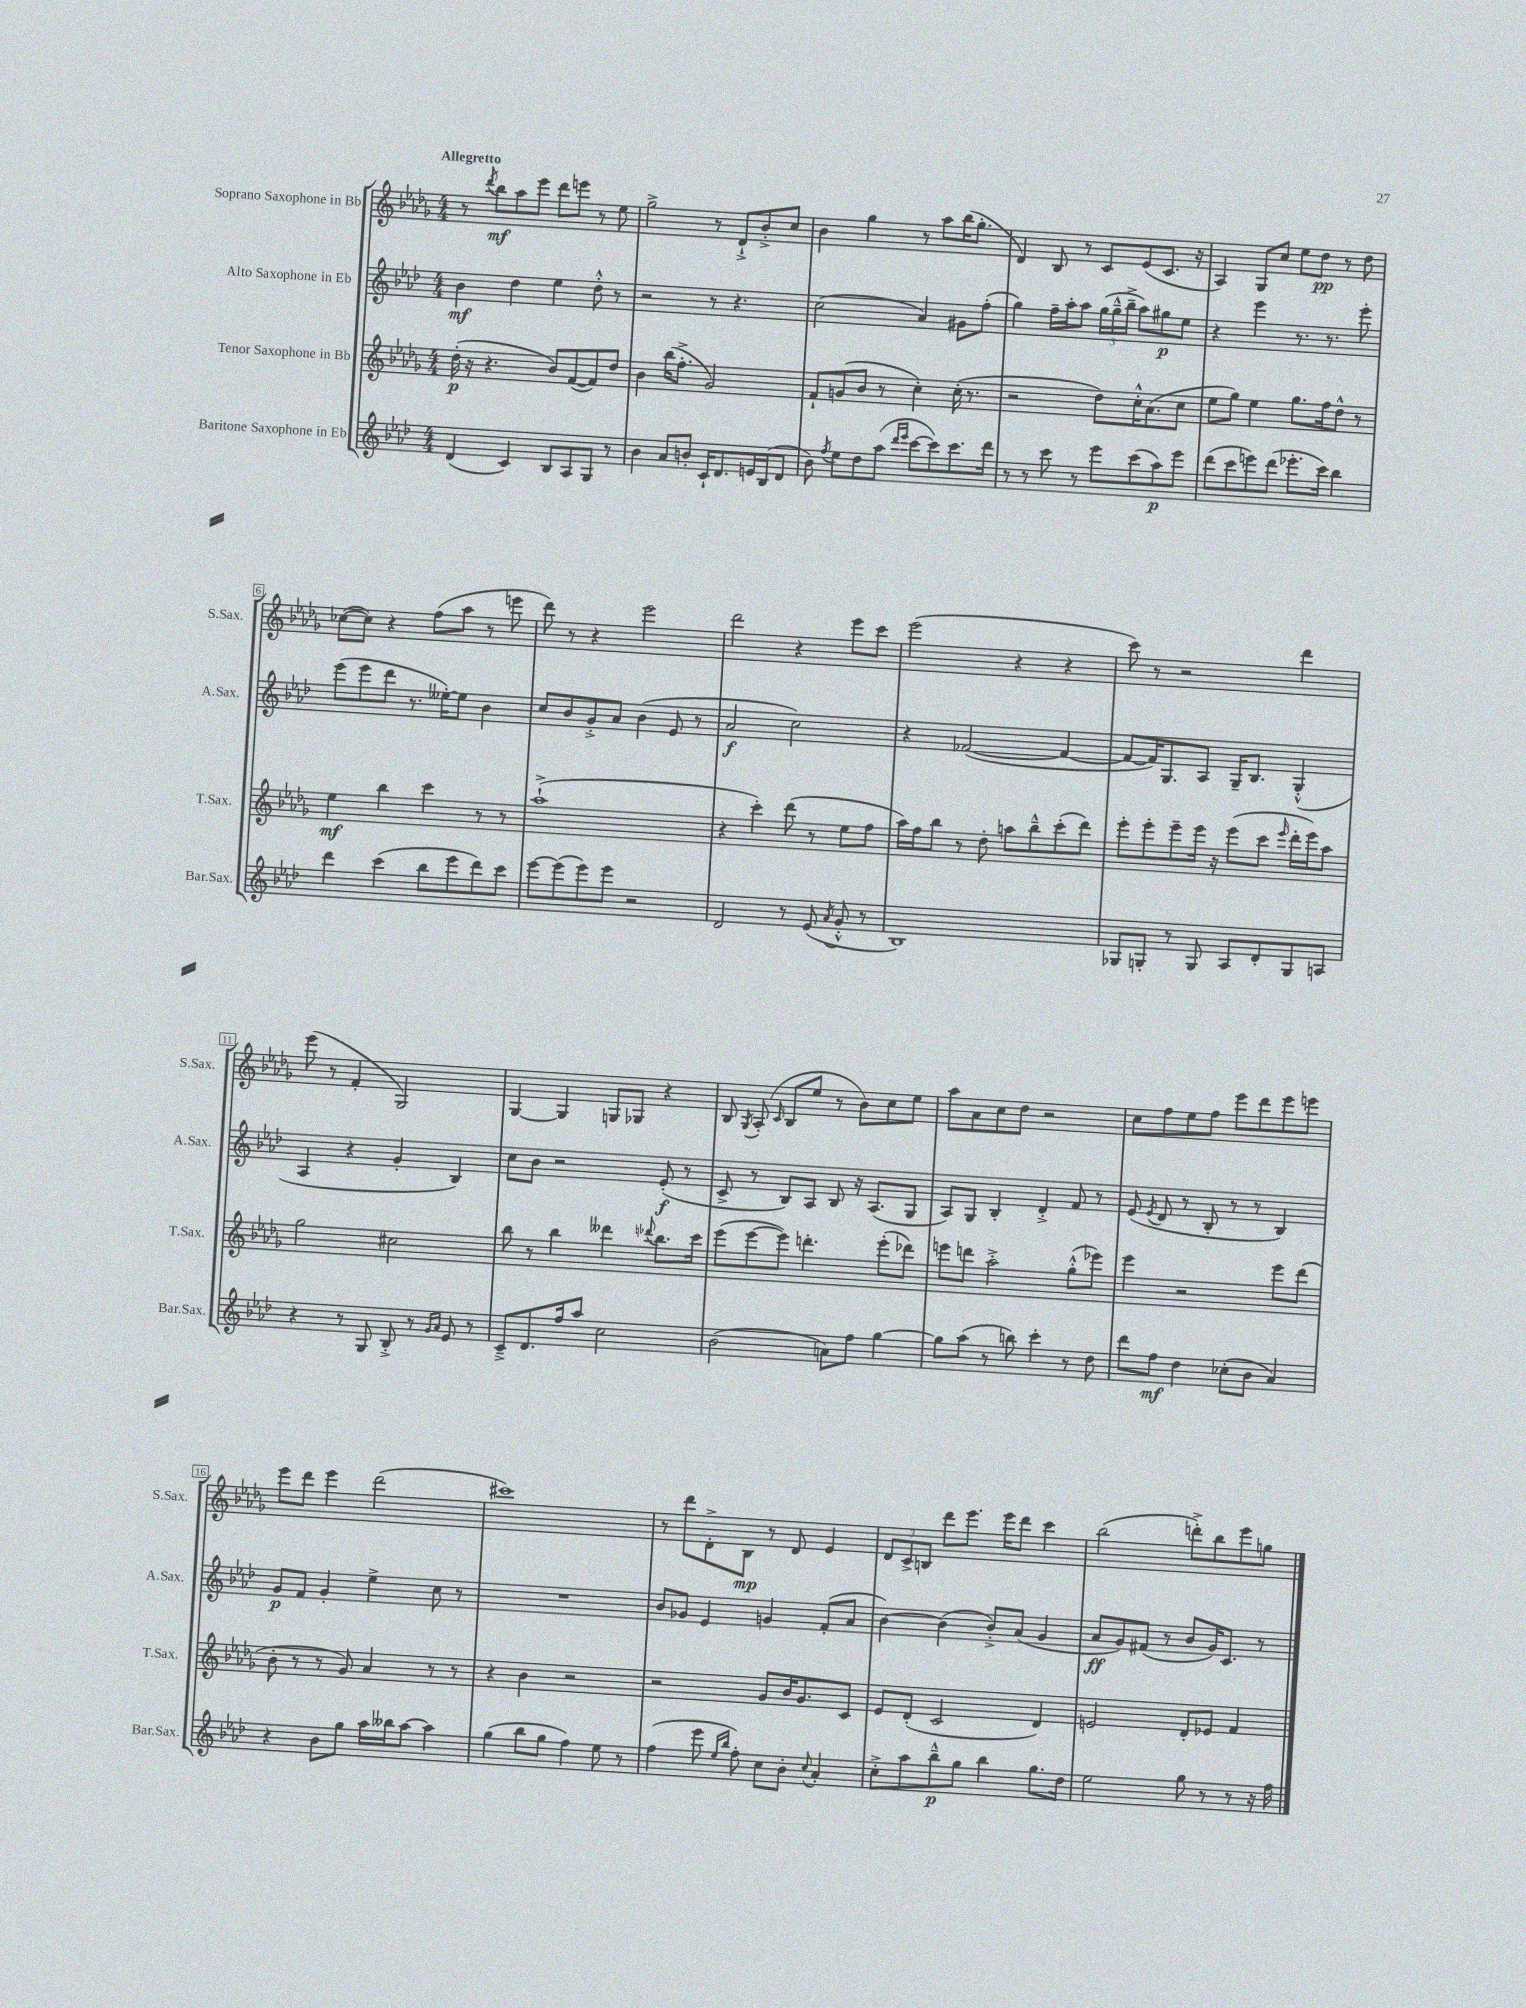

**kern	**dynam	**kern	**dynam	**kern	**dynam	**kern	**dynam
*part4	*part4	*part3	*part3	*part2	*part2	*part1	*part1
*staff4	*staff4	*staff3	*staff3	*staff2	*staff2	*staff1	*staff1
*I"Baritone Saxophone in Eb	*	*I"Tenor Saxophone in Bb	*	*I"Alto Saxophone in Eb	*	*I"Soprano Saxophone in Bb	*
*I'Bar.Sax.	*	*I'T.Sax.	*	*I'A.Sax.	*	*I'S.Sax.	*
*clefG2	*	*clefG2	*	*clefG2	*	*clefG2	*
*k[b-e-a-d-]	*	*k[b-e-a-d-g-]	*	*k[b-e-a-d-]	*	*k[b-e-a-d-g-]	*
*M4/4	*	*M4/4	*	*M4/4	*	*M4/4	*
=1	=1	=1	=1	=1	=1	=1	=1
!	!	!	!	!	!	!LO:TX:a:B:t=Allegretto	!
(4d-/	.	(16dd-'\	p	4b-\	mf	8r	.
.	.	16r	.	.	.	.	.
.	.	.	.	.	.	8qddd-/	.
.	.	4.r	.	.	.	8bb-\L	mf
4c/)	.	.	.	4dd-\	.	8aa-\	.
.	.	.	.	.	.	8eee-\J	.
8B-/L	.	8b-/L)	.	4ee-\	.	8ddd-\L	.
8A-/	.	([8f/	.	.	.	8eeen\J	.
8G/J	.	8f/])	.	8dd-'^^\	.	8r	.
8r	.	8dd-/J	.	8r	.	8ee-\	.
=2	=2	=2	=2	=2	=2	=2	=2
4b-\	.	4b-\	.	2r	.	2gg-^\	.
8a-/L	.	(16bb-\KL	.	.	.	.	.
.	.	8.ff'^\J	.	.	.	.	.
8bn'/J	.	.	.	.	.	.	.
16c`/KL	.	2g-/)	.	8r	.	8r	.
8.d-/	.	.	.	.	.	.	.
.	.	.	.	4.r	.	8d-`^/L	.
16en/L	.	.	.	.	.	8b-'^/	.
(16B-/J	.	.	.	.	.	.	.
8d-/J	.	.	.	.	.	8cc/J	.
=3	=3	=3	=3	=3	=3	=3	=3
8b-\)	.	8f`/L	.	(2cc\	.	4b-\	.
8qff/	.	.	.	.	.	.	.
8ee-\L	.	(8gn/	.	.	.	.	.
8dd-\	.	8b-/J	.	.	.	4gg-\	.
(8aa-\J	.	8r	.	.	.	.	.
16qqddd-/LL	.	.	.	.	.	.	.
16qqeee-/JJ	.	.	.	.	.	.	.
[8ccc\L	.	4cc'\)	.	4a-/)	.	8r	.
8ccc\])	.	.	.	.	.	8aa-\L	.
8.ccc\	.	(16cc'\	.	8g#X\L	.	(16bb-\K	.
.	.	8.r	.	.	.	8.gg-'\J	.
.	.	.	.	(8ff'\J	.	.	.
16ddd-\Jk	.	.	.	.	.	.	.
=4	=4	=4	=4	=4	=4	=4	=4
8r	.	2r	.	4gg\)	.	4d-/)	.
8r	.	.	.	.	.	.	.
8ccc\	.	.	.	16ff~\LL	.	8B-/	.
.	.	.	.	16aa-'\J	.	.	.
8r	.	.	.	8aa-\J	.	8r	.
8eee-\L	.	8dd-\L)	.	(24gg\LL	.	8c/L	.
.	.	.	.	24gg~^^\	.	.	.
.	.	.	.	24bb-~^\JJ	.	.	.
(8ccc\	.	16cc'^^\K	.	8aa-\L)	.	(8e-/	.
.	.	(8.a-\	.	.	.	.	.
8aa-\)	p	.	.	8gg#X\	p	8.c/J	.
8eee-\J	.	8cc\J	.	8ee-\J	.	.	.
.	.	.	.	.	.	16r	.
=5	=5	=5	=5	=5	=5	=5	=5
(8ddd-\L	.	8ee-\L	.	4r	.	4A-/)	.
8ccc\	.	8gg-\J)	.	.	.	.	.
8eeen\)	.	4ee-\	.	4eee-\	.	8G-/L	.
(8ddd-\J	.	.	.	.	.	8cc/J	.
8.eee-X'\L	.	8.gg-\L	.	8.r	.	8ee-\L	.
.	.	.	.	.	.	8dd-\J	pp
16ccc\Jk)	.	16ff\k	.	8.r	.	.	.
4bb-\	.	8dd-^^\J	.	.	.	8r	.
.	.	8r	.	8eee-'\	.	8dd-\	.
!!LO:LB:g=z
=6	=6	=6	=6	=6	=6	=6	=6
4ddd-\	.	4ee-\	mf	(8eee-\L	.	([8cc-X\L	.
.	.	.	.	8eee-\	.	8cc-\J])	.
(4ccc\	.	4bb-\	.	8ddd-\J	.	4r	.
.	.	.	.	8.r	.	.	.
8bb-\L	.	4ccc\	.	.	.	(8ff\L	.
.	.	.	.	[16ee--X'\KL)	.	.	.
8eee-\	.	.	.	8ee--\J]	.	8aa-\J	.
8ddd-\)	.	8r	.	4b-\	.	8r	.
8ccc\J	.	8r	.	.	.	8eeen\	.
=7	=7	=7	=7	=7	=7	=7	=7
[8eee-\L	.	(1aa-`^	.	8cc/L	.	8ddd-\)	.
(8eee-\]	.	.	.	8b-/	.	8r	.
8eee-\)	.	.	.	8g'^/	.	4r	.
8eee-\J	.	.	.	8a-/J	.	.	.
2r	.	.	.	(4b-\	.	2eee-\	.
.	.	.	.	8e-/	.	.	.
.	.	.	.	8r	.	.	.
=8	=8	=8	=8	=8	=8	=8	=8
2d-/	.	4r	.	2a-/	f	2ddd-\	.
.	.	4ccc'\)	.	.	.	.	.
8r	.	(8ddd-\	.	2cc\)	.	4r	.
(8e-/	.	8r	.	.	.	.	.
8qa-/	.	.	.	.	.	.	.
8g'^^/	.	8ee-\L	.	.	.	8eee-\L	.
8r	.	8ff\J	.	.	.	8ccc\J	.
=9	=9	=9	=9	=9	=9	=9	=9
1B-)	.	16aa-\LL)	.	4r	.	(2eee-\	.
.	.	16ff\J	.	.	.	.	.
.	.	8bb-\J	.	.	.	.	.
.	.	8r	.	([2f-X/	.	.	.
.	.	8dd-'\	.	.	.	.	.
.	.	8aan\L	.	.	.	4r	.
.	.	8bb-~^^\	.	.	.	.	.
.	.	(8ccc'\	.	4f-/_	.	4r	.
.	.	8ddd-\J)	.	.	.	.	.
=10	=10	=10	=10	=10	=10	=10	=10
8G-X/L	.	8eee-'\L	.	8f-/L_	.	8ccc\)	.
8Gn'/J	.	8eee-'\	.	16f-/K])	.	8r	.
.	.	.	.	8.G/	.	.	.
8r	.	8eee-~\	.	.	.	2r	.
8G/	.	16eee-\Jk	.	8A-/J	.	.	.
.	.	16r	.	.	.	.	.
8A-/L	.	(8eee-\L	.	16G~/KL	.	.	.
.	.	.	.	8.B-/J	.	.	.
8d-'/	.	8ccc\J	.	.	.	.	.
.	.	16qqeee-/	.	.	.	.	.
8G/	.	16ddd-'\LL	.	(4G'^^/	.	4ddd-\	.
.	.	16eee-\J)	.	.	.	.	.
8An/J	.	8aa-\J	.	.	.	.	.
!!LO:LB:g=z
=11	=11	=11	=11	=11	=11	=11	=11
4r	.	2gg-\	.	4A-/	.	(8eee-\	.
.	.	.	.	.	.	8r	.
8r	.	.	.	4r	.	4f'/	.
8G/	.	.	.	.	.	.	.
8B-'^/	.	2cc#X\	.	4g'/	.	2G-/)	.
8r	.	.	.	.	.	.	.
16qqg/LL	.	.	.	.	.	.	.
16qqa-/JJ	.	.	.	.	.	.	.
8e-/	.	.	.	4B-/)	.	.	.
8r	.	.	.	.	.	.	.
=12	=12	=12	=12	=12	=12	=12	=12
8c~^/L	.	8bb-\	.	8cc\L	.	[4G-/	.
8.d-/	.	8r	.	8b-\J	.	.	.
.	.	4bb-\	.	2r	.	4G-/]	.
16ff/k	.	.	.	.	.	.	.
8aa-/J	.	.	.	.	.	.	.
2cc\	.	4ddd--X\	.	.	.	8Gn/L	.
.	.	.	.	.	.	8G-X/J	.
.	.	8qqddd-X/	.	.	.	.	.
.	.	8.bb-\L	.	(8e-'/	f	4r	.
.	.	.	.	8r	.	.	.
.	.	16ccc\Jk	.	.	.	.	.
=13	=13	=13	=13	=13	=13	=13	=13
(2b-\	.	(8eee-\L	.	8c^/	.	8B-/	.
.	.	.	.	.	.	8qG-/	.
.	.	[8eee-\	.	8r	.	(8A-'/	.
.	.	.	.	.	.	16qqc/	.
.	.	8eee-\J])	.	8B-/L)	.	8B-/L	.
.	.	4.dddn'\	.	8A-/J	.	8ee-/J	.
8an\L)	.	.	.	8B-/	.	8r	.
8ff\J	.	.	.	16r	.	8b-\L)	.
.	.	.	.	(8.A-/L	.	.	.
[4gg\	.	(8eee-'\L	.	.	.	8cc\	.
.	.	8ddd-X\J)	.	8G/J	.	8ee-\J	.
=14	=14	=14	=14	=14	=14	=14	=14
8gg\L]	.	8eeen\L	.	8A-/L)	.	8aa-\L	.
(8aa-\J	.	8dddn\J	.	8G/J	.	8a-\	.
8r	.	2aa-'^\	.	4B-'/	.	8cc\	.
8bbn\)	.	.	.	.	.	8dd-\J	.
4ccc'\	.	.	.	4d-'^/	.	2r	.
8r	.	(8gg-'^^\L	.	8f/	.	.	.
8dd-\	.	8eee-X\J)	.	8r	.	.	.
=15	=15	=15	=15	=15	=15	=15	=15
8ddd-\L	.	4eee-\	.	(8e-/	.	8cc\L	.
.	.	.	.	8qe-/	.	.	.
8ff\J	mf	.	.	8d-/	.	8ff\	.
4dd-\	.	2r	.	8r	.	8ee-\	.
.	.	.	.	8B-'/	.	8ff\J	.
(8cc-X'\L	.	.	.	8r	.	8eee-\L	.
8b-\J	.	.	.	8r	.	8ddd-\	.
4a-/)	.	8eee-\L	.	4B-/)	.	8eee-\	.
.	.	(8ddd-\J	.	.	.	8eeen\J	.
!!LO:LB:g=z
=16	=16	=16	=16	=16	=16	=16	=16
4r	.	8b-'\	.	8g/L	p	8eee-\L	.
.	.	8r	.	8f/J	.	8ddd-\J	.
8b-\L	.	8r	.	4g'/	.	4eee-\	.
8gg\J	.	8g-/)	.	.	.	.	.
16aa-\LL	.	4a-/	.	4ee-^\	.	(2ddd-\	.
16bb--X\J	.	.	.	.	.	.	.
[8aa-\J	.	.	.	.	.	.	.
4aa-\]	.	8r	.	8cc\	.	.	.
.	.	8r	.	8r	.	.	.
=17	=17	=17	=17	=17	=17	=17	=17
(4gg\	.	4r	.	1r	.	1ccc#X)	.
8bb-\L	.	4b-\	.	.	.	.	.
8gg\J	.	.	.	.	.	.	.
4ff\)	.	2r	.	.	.	.	.
8ee-\	.	.	.	.	.	.	.
8r	.	.	.	.	.	.	.
=18	=18	=18	=18	=18	=18	=18	=18
(4ff\	.	2r	.	8b-/L	.	8r	.
.	.	.	.	8g-X/J	.	8ddd-\L	.
8eee-\	.	.	.	4e-/	.	8d-'^\	.
16qqee-/LL	.	.	.	.	.	.	.
16qqbb-/JJ	.	.	.	.	.	.	.
8ff'\)	.	.	.	.	.	8B-\J	mp
8cc\L	.	8g-/L	.	4gn/	.	8r	.
8b-'\J	.	16b-/K	.	.	.	8d-/	.
.	.	8.g-/	.	.	.	.	.
8qqcc/	.	.	.	.	.	.	.
4a-'/	.	.	.	(8f'/L	.	4e-/	.
.	.	8c/J	.	8a-/J	.	.	.
=19	=19	=19	=19	=19	=19	=19	=19
8cc'^\L	.	8e-/L	.	[4b-\)	.	12d-/L	.
.	.	.	.	.	.	12c^/	.
8aa-\	.	(8d-'/J	.	.	.	.	.
.	.	.	.	.	.	12Bn/J	.
8bb-~^^\	p	2c/	.	(4b-\]	.	8ddd-\L	.
8gg\J	.	.	.	.	.	8.eee-\J	.
4bb-\	.	.	.	8b-'^/L)	.	.	.
.	.	.	.	.	.	16eee-\KL	.
.	.	.	.	(8a-/J	.	8ddd-\J	.
8.gg\L	.	4d-/)	.	4g/	.	4ccc\	.
16dd-\Jk	.	.	.	.	.	.	.
=20	=20	=20	=20	=20	=20	=20	=20
2ee-\	.	2en/	.	8a-/L	ff	(2bb-\	.
.	.	.	.	8g/)	.	.	.
.	.	.	.	(8f#X/J	.	.	.
.	.	.	.	8r	.	.	.
8gg\	.	8d-'/L	.	8b-/L	.	8dddn'^\L)	.
8r	.	8e-X/J	.	16g/K)	.	8bb-\	.
.	.	.	.	8.c/J	.	.	.
8r	.	4f/	.	.	.	8eee-\	.
16r	.	.	.	8r	.	8ggn\J	.
16ff\	.	.	.	.	.	.	.
==	==	==	==	==	==	==	==
*-	*-	*-	*-	*-	*-	*-	*-
